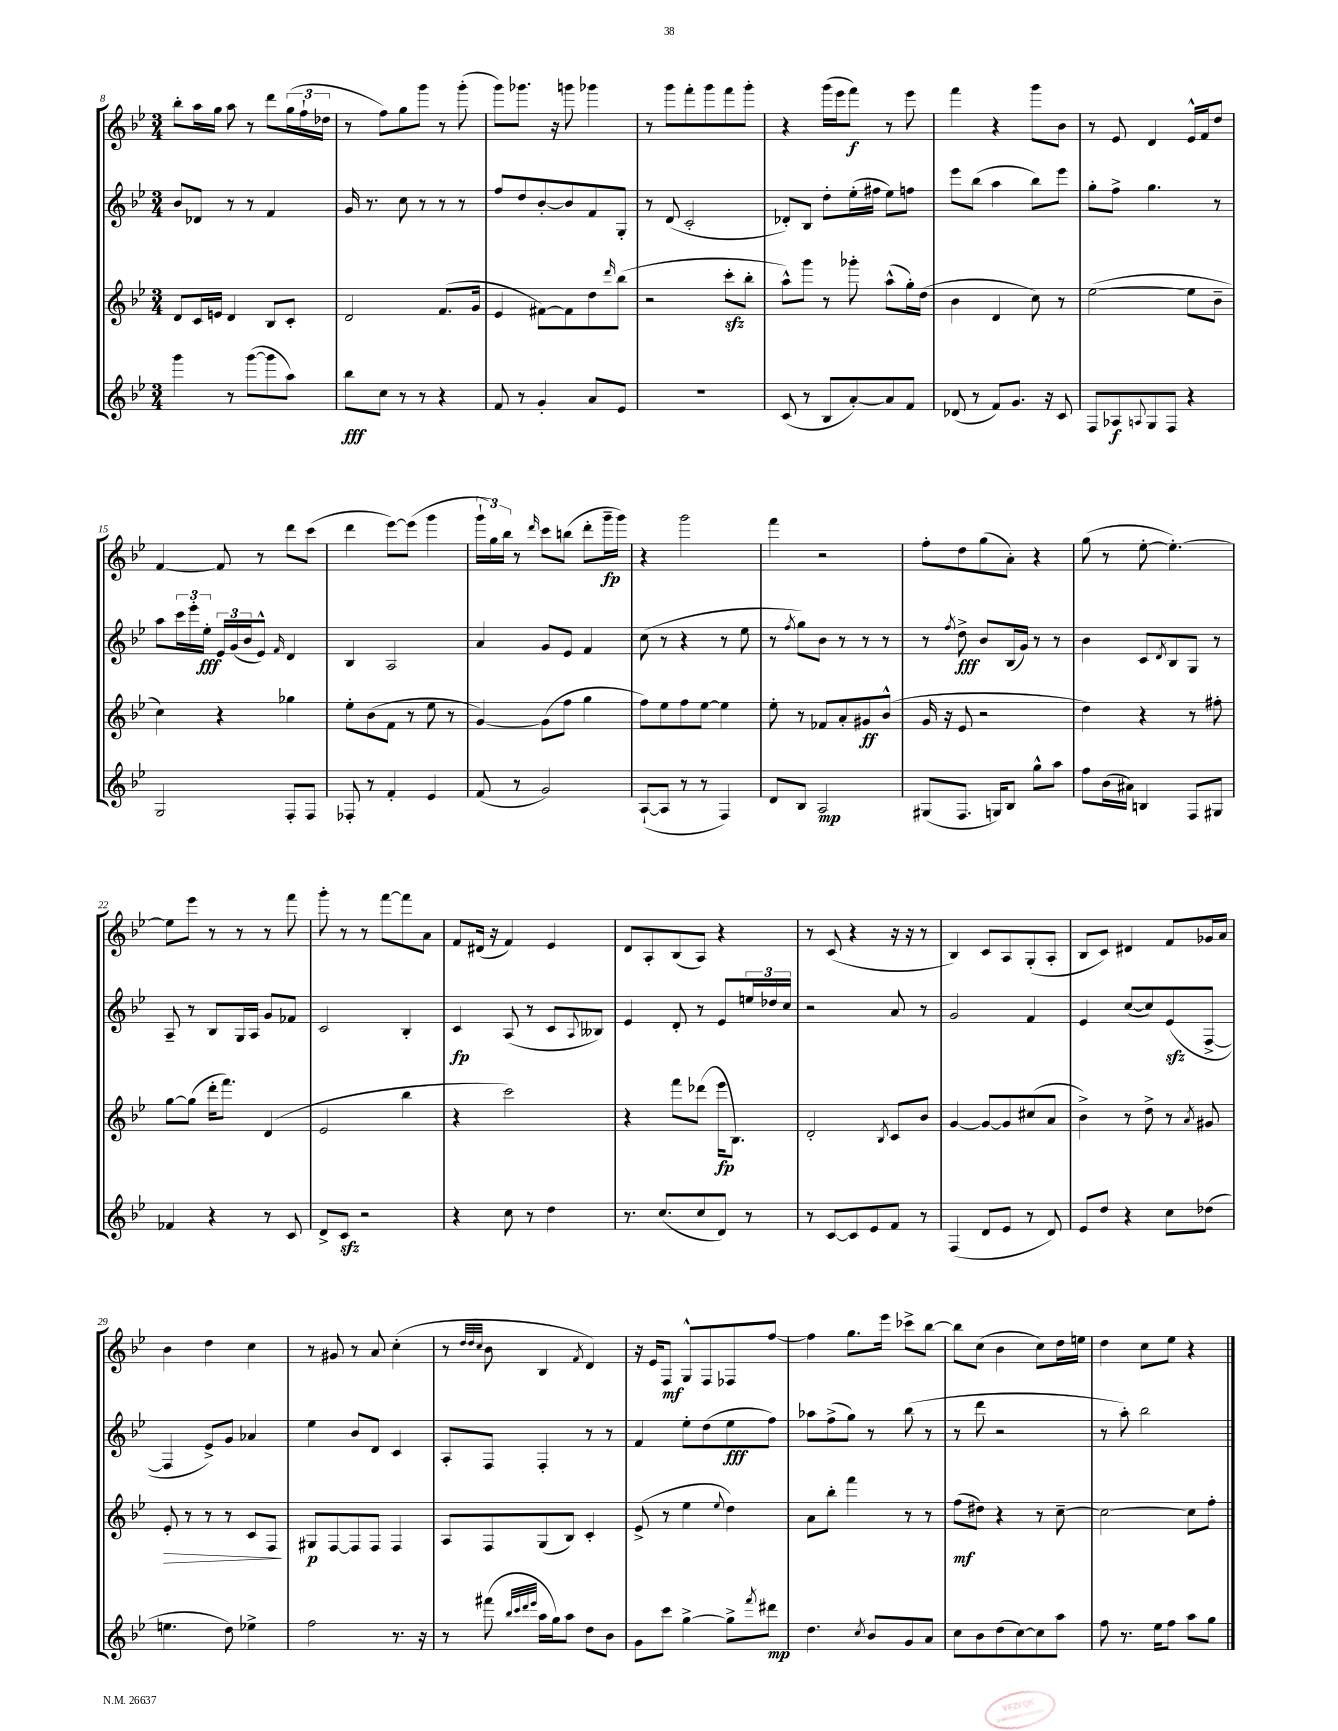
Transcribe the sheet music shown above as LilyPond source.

<<
\new StaffGroup <<
\new Staff = "s0" {
    \clef treble \key bes \major \numericTimeSignature \time 3/4
    bes''8-. a''16 g''16 a''8 r8 d'''8 \tuplet 3/2 { g''16( f''16-! des''16 } |
    r8 f''8) g''8 g'''8 r8 g'''8-.( |
    g'''8) ges'''8. r16 g'''8 ges'''4 |
    r8 g'''8 f'''8-. g'''8 f'''8 g'''8-. |
    r4 g'''16( ees'''16 f'''8\f) r8 ees'''8 |
    f'''4 r4 g'''8 bes'8 |
    r8 ees'8 d'4 ees'16-^ f'16 d''8 |
    f'4~ f'8 r8 d'''8 c'''8( |
    d'''4 ees'''8~) ees'''8( g'''4 |
    \tuplet 3/2 { g'''16-! g''16) bes''16 } r8 \grace { d'''16 } c'''8 b''8( d'''8-. g'''16--\fp g'''16) |
    r4 g'''2 |
    f'''4 r2 |
    f''8-. d''8 g''8( a'8-.) r4 |
    g''8( r8 ees''8~-. ees''4.~-.) |
    ees''8 ees'''8 r8 r8 r8 f'''8 |
    g'''8-. r8 r8 f'''8~ f'''8 a'8 |
    f'8 dis'16( r16 f'4) ees'4 |
    d'8 a8-. bes8( a8) r4 |
    r8 c'8( r4 r16 r16 r8 |
    bes4) c'8 a8 g8-.( a8-. |
    bes8 c'8) dis'4 f'8 ges'16 a'16 |
    bes'4 d''4 c''4 |
    r8 gis'8 r8 a'8 c''4-.( |
    r8 \grace { d''32 d''32 c''32 } bes'8 bes4 \acciaccatura { f'8 } d'4) |
    r16 ees'16 f8\mf g8-^ f8 fes8 f''8~ |
    f''4 g''8. ees'''16 ces'''8-> bes''8~ |
    bes''8 c''8( bes'4 c''8) d''16 e''16 |
    d''4 c''8 ees''8 r4 \bar "|." |
}
\new Staff = "s1" {
    \clef treble \key bes \major \numericTimeSignature \time 3/4
    bes'8 des'8 r8 r8 f'4 |
    g'16 r8. c''8 r8 r8 r8 |
    f''8 d''8 bes'8~-. bes'8 f'8 g8-. |
    r8 d'8( c'2-. |
    des'8-.) bes8 d''8-. ees''16-.( fis''16 ees''8) f''8 |
    ees'''8 bes''8( a''4 bes''8) ees'''8 |
    g''8-. f''8-> g''4. r8 |
    a''8 \tuplet 3/2 { c'''16 ees'''16-. ees''16-.\fff } \tuplet 3/2 { ees'16 g'16( bes'16 } ees'8-^) \grace { f'16 } d'4 |
    bes4 a2 |
    a'4 g'8 ees'8 f'4 |
    c''8( r8 r4 r8 ees''8 |
    r8 \acciaccatura { f''8 } g''8) bes'8 r8 r8 r8 |
    r8 \acciaccatura { f''8 } d''8->\fff bes'8 bes16( g'16) r8 r8 |
    bes'4 c'8 \acciaccatura { d'8 } bes8 g8 r8 |
    a8-- r8 bes8 g16 a16 g'8 fes'8 |
    c'2 bes4-. |
    c'4\fp a8( r8 c'8 \appoggiatura { a8 } beses8) |
    ees'4 d'8-. r8 ees'8 \tuplet 3/2 { e''16 des''16 c''16 } |
    r2 a'8 r8 |
    g'2 f'4 |
    ees'4 c''8~( c''8) ees'8\sfz( f8~-> |
    f4 ees'8->) g'8 aes'4 |
    ees''4 bes'8 d'8 c'4 |
    a8-. f8 f4-. r8 r8 |
    f'4 ees''8-. d''8( ees''8\fff f''8) |
    aes''8 f''8->( g''8) r8 bes''8( r8 |
    r8 d'''8 r2 |
    r8 a''8-.) bes''2 \bar "|." |
}
\new Staff = "s2" {
    \clef treble \key bes \major \numericTimeSignature \time 3/4
    d'8 c'16 e'16 d'4 bes8 c'8-. |
    d'2 f'8.( g'16 |
    ees'4 fis'8~) fis'8 d''8 \grace { d'''16 } bes''8( |
    r2 c'''8-.\sfz bes''8-. |
    a''8-^) g'''8 r8 ges'''8-. a''8-^( g''16-.) d''16( |
    bes'4 d'4 c''8) r8 |
    ees''2~( ees''8 bes'8-- |
    c''4) r4 ges''4 |
    ees''8-. bes'8( f'8 r8 ees''8 r8 |
    g'4~) g'8( f''8 g''4 |
    f''8) ees''8 f''8 ees''8~ ees''4 |
    ees''8-. r8 fes'8 a'8-. gis'8\ff bes'8-^( |
    g'16 r16 ees'8 r2 |
    d''4) r4 r8 fis''8-. |
    g''8~ g''8( d'''16-. f'''8.) d'4( |
    ees'2 bes''4 |
    r4 c'''2) |
    r4 f'''8 des'''8( ees'''16\fp bes8.) |
    d'2-. \acciaccatura { bes8 } c'8 bes'8 |
    g'4~ g'8~ g'8 cis''8( a'8 |
    bes'4->) r8 d''8-> r8 \acciaccatura { a'8 } gis'8 |
    ees'8-.\> r8 r8 r8 c'8 f8\! |
    gis8\p f8~ f8 f8 f4 |
    a8 f8 g8( bes8) c'4-. |
    ees'8->( r8 ees''4 \appoggiatura { ees''8 } d''4) |
    a'8 bes''8-. f'''4 r8 r8 |
    f''8\mf( dis''8) r4 r8 c''8~-- |
    c''2~ c''8 f''8-. \bar "|." |
}
\new Staff = "s3" {
    \clef treble \key bes \major \numericTimeSignature \time 3/4
    g'''4 r8 g'''8~( g'''8 a''8) |
    bes''8\fff c''8 r8 r8 r4 |
    f'8 r8 g'4-. a'8 ees'8 |
    R2. |
    c'8( r8 bes8 a'8~-.) a'8 f'8 |
    des'8( r8 f'8) g'8. r16 c'8 |
    f8 aes8\f \appoggiatura { a8 } g8 f8 r4 |
    g2 f8-. f8 |
    fes8-. r8 f'4-. ees'4 |
    f'8( r8 g'2) |
    a8~-!( a8 r8 r8 f4) |
    d'8 bes8 a2\mp |
    gis8( f8. g16) bes8 g''8-^ a''8 |
    f''8 bes'16( ais'16) b4 f8 gis8 |
    fes'4 r4 r8 c'8 |
    d'8-> c'8\sfz r2 |
    r4 c''8 r8 d''4 |
    r8. c''8.( c''8 d'8) r8 |
    r8 c'8~ c'8 ees'8 f'8 r8 |
    f4( d'8 ees'8 r8 d'8) |
    ees'8 d''8 r4 c''8 des''8( |
    e''4. d''8) ees''4-> |
    f''2 r8. r16 |
    r8 fis'''8( \grace { bes''32 c'''32 d'''32 ees'''32 } a''16 g''16) a''8 d''8 bes'8 |
    g'8 c'''8 g''4~-> g''8-> \acciaccatura { f'''8 } dis'''8\mp |
    d''4. \acciaccatura { c''8 } bes'8 g'8 a'8 |
    c''8 bes'8 d''8( c''8~) c''8 a''8 |
    f''8 r8. ees''16 f''8 a''8 g''8 \bar "|." |
}
>>
>>
\layout { \context { \Score currentBarNumber = #8 } }
